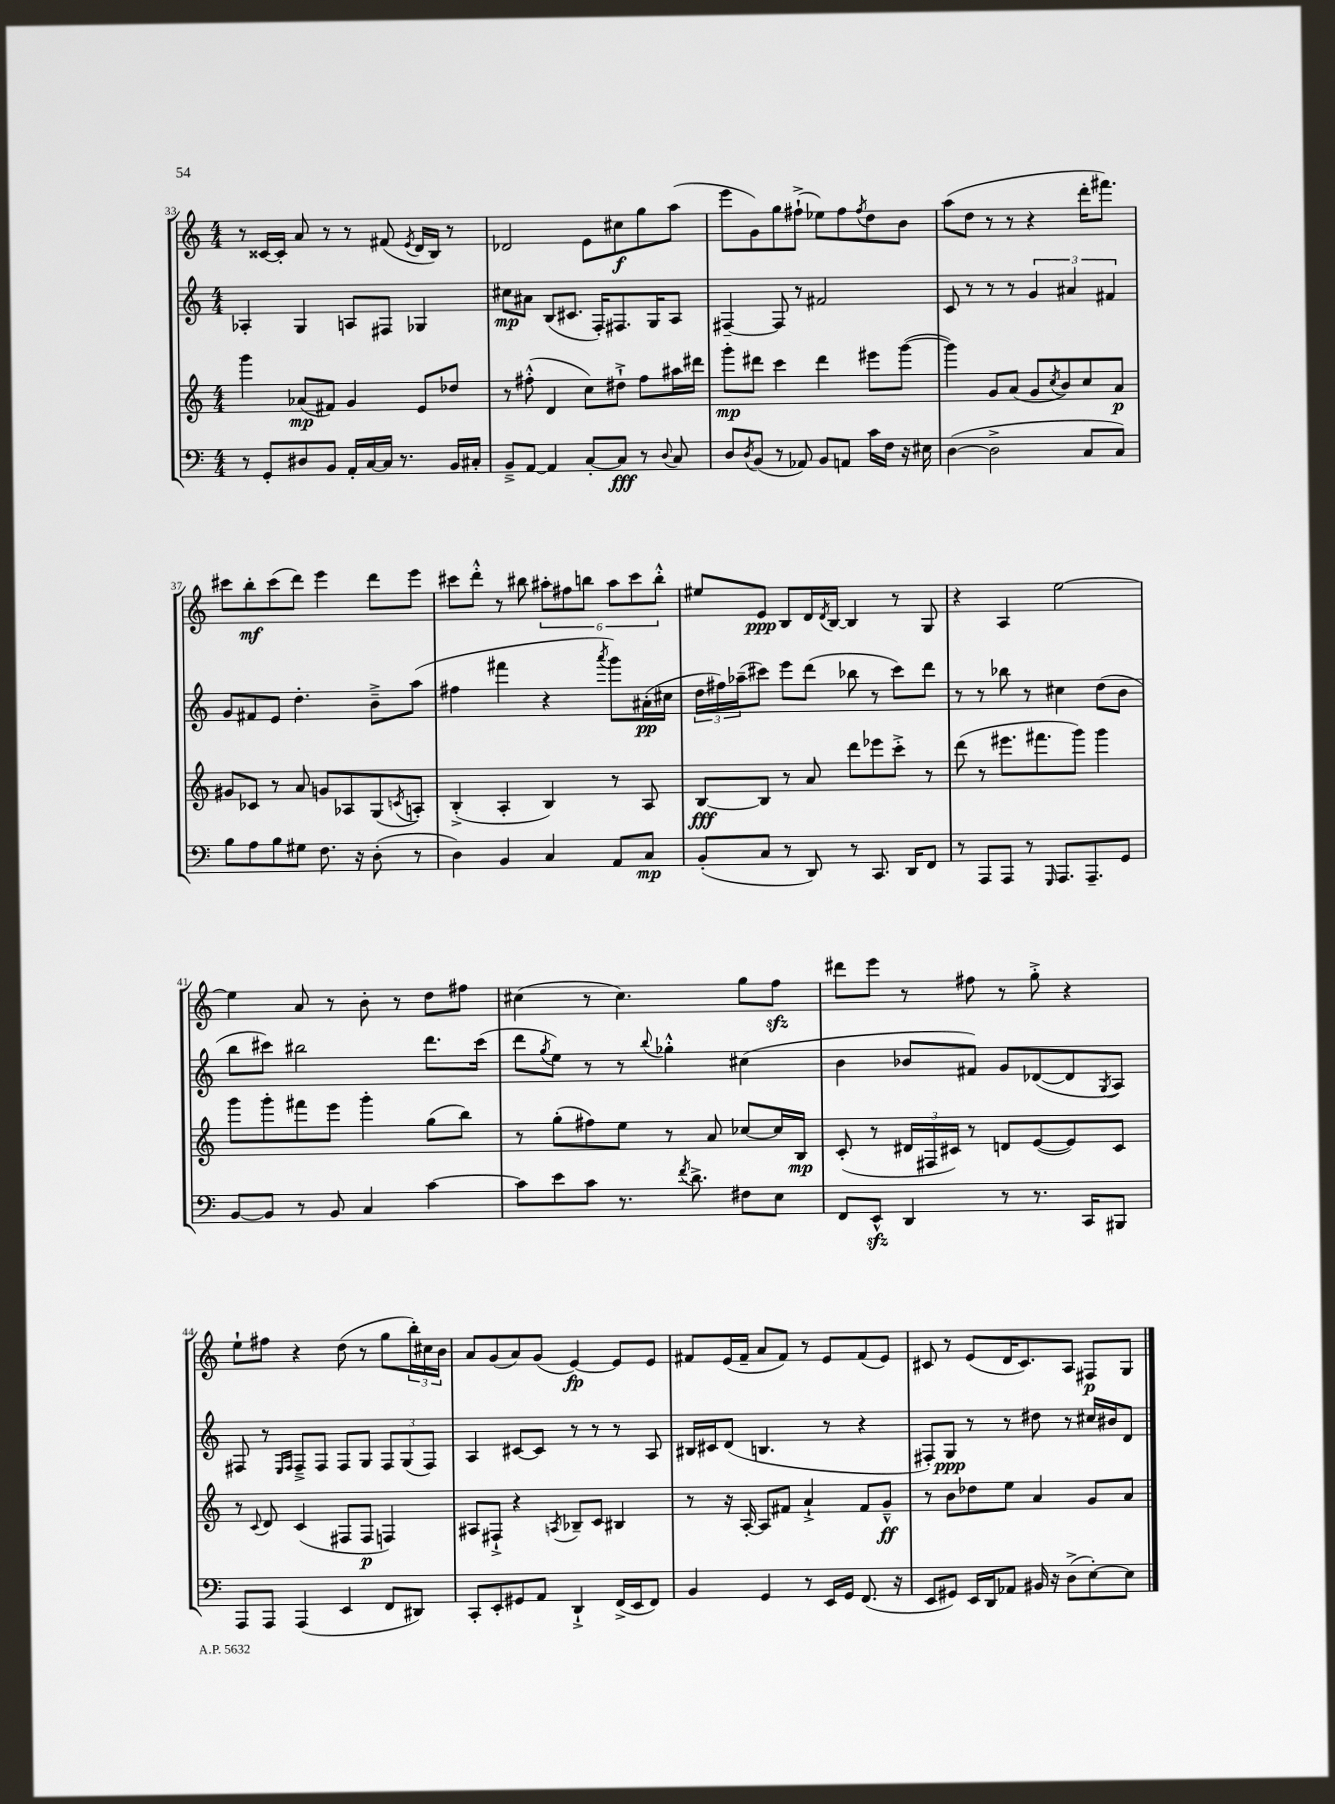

**kern	**dynam	**kern	**dynam	**kern	**dynam	**kern	**dynam
*part4	*part4	*part3	*part3	*part2	*part2	*part1	*part1
*staff4	*staff4	*staff3	*staff3	*staff2	*staff2	*staff1	*staff1
*clefF4	*	*clefG2	*	*clefG2	*	*clefG2	*
*k[]	*	*k[]	*	*k[]	*	*k[]	*
*M4/4	*	*M4/4	*	*M4/4	*	*M4/4	*
=33	=33	=33	=33	=33	=33	=33	=33
8r	.	4ggg\	.	4A-X'/	.	8r	.
8GG'/L	.	.	.	.	.	[16c##X/LL	.
.	.	.	.	.	.	16c##'/JJ]	.
8D#X/	.	(8a-X/L	mp	4G/	.	8a/	.
8BB/J	.	8f#X/J)	.	.	.	8r	.
16AA'/LL	.	4g/	.	8An/L	.	8r	.
[16C/	.	.	.	.	.	.	.
16C/JJ]	.	.	.	8F#X/J	.	(8f#X/	.
8.r	.	.	.	.	.	.	.
.	.	.	.	.	.	8qe/	.
.	.	8e/L	.	4G-X/	.	16d/LL	.
.	.	.	.	.	.	16B/JJ)	.
16BB/LL	.	8dd-X/J	.	.	.	8r	.
16C#X'/JJ	.	.	.	.	.	.	.
=34	=34	=34	=34	=34	=34	=34	=34
8BB~^/L	.	8r	.	8cc#X\L	mp	2d-X/	.
[8AA/J	.	(8ff#X'^^\	.	8a#X\J	.	.	.
4AA/]	.	4d/	.	(8B/L	.	.	.
.	.	.	.	8.c#X/J	.	.	.
[8C'/L	.	8cc\L)	.	.	.	8e\L	.
.	.	.	.	16F'/KL)	.	.	.
8C/J]	fff	8dd#X`^\J	.	8.F#X/	.	8cc#X\	f
8r	.	8ff#\L	.	.	.	8gg\	.
.	.	.	.	16G/K	.	.	.
8qqD/	.	.	.	.	.	.	.
8C/	.	16aa#X\L	.	8A/J	.	(8aa\J	.
.	.	16ddd#X\JJ	.	.	.	.	.
=35	=35	=35	=35	=35	=35	=35	=35
8D/L	.	8ggg'\L	mp	[4F#X~/	.	8eee\L	.
8qD/	.	.	.	.	.	.	.
(8BB/J	.	8ddd#X\J	.	.	.	8g\)	.
8r	.	4ccc\	.	8F#/]	.	8gg\	.
8AA-X/)	.	.	.	8r	.	(8ff#X`^\J	.
8BB/L	.	4ddd#\	.	2f#X/	.	8ee-X\L)	.
8AAn/J	.	.	.	.	.	8ff#\	.
.	.	.	.	.	.	8qff#/	.
16c\LL	.	8eee#X\L	.	.	.	8dd\	.
16F\JJ	.	.	.	.	.	.	.
16r	.	([8ggg\J	.	.	.	8b\J	.
16E#X\	.	.	.	.	.	.	.
=36	=36	=36	=36	=36	=36	=36	=36
([4D\	.	4ggg\])	.	8c/	.	(8aa\L	.
.	.	.	.	8r	.	8dd\J	.
2D^\]	.	8g/L	.	8r	.	8r	.
.	.	(8a/J	.	8r	.	8r	.
.	.	8g/L	.	6g/	.	4r	.
.	.	8qcc/	.	.	.	.	.
.	.	8b/)	.	.	.	.	.
.	.	.	.	6a#X/	.	.	.
8C/L	.	8cc/	.	.	.	16ddd'\KL	.
.	.	.	.	.	.	8.fff#X\J)	.
.	.	.	.	6f#X/	.	.	.
8C/J)	.	8a/J	p	.	.	.	.
!!LO:LB:g=z
=37	=37	=37	=37	=37	=37	=37	=37
8B\L	.	8g#X/L	.	8g/L	.	8ccc#X\L	.
8A\	.	8c-X/J	.	8f#X/	.	8bb'\	mf
8B\	.	8r	.	8e/J	.	(8ccc#\	.
8G#X\J	.	8a/	.	4.dd'\	.	8ddd\J)	.
8.F\	.	8gn/L	.	.	.	4eee\	.
.	.	8A-X/	.	.	.	.	.
16r	.	.	.	.	.	.	.
(8D'\	.	(8G/	.	8b~^\L	.	8ddd\L	.
.	.	8qcn/	.	.	.	.	.
8r	.	8An'/J)	.	(8aa\J	.	8eee\J	.
=38	=38	=38	=38	=38	=38	=38	=38
4D\)	.	(4B'^/	.	4ff#X\	.	8ccc#X\L	.
.	.	.	.	.	.	8ddd'^^\J	.
4BB/	.	4A'/	.	4fff#X\	.	8r	.
.	.	.	.	.	.	8bb#X\	.
4C/	.	4B/)	.	4r	.	12aa#X'\L	.
.	.	.	.	.	.	12ff#X\	.
.	.	.	.	.	.	12bbn\J	.
.	.	.	.	8qaaa/	.	.	.
8AA/L	.	8r	.	8ggg\L)	.	12aa#\L	.
.	.	.	.	.	.	12ccc#\	.
8C/J	mp	8A/	.	(16a#X'\L	pp	.	.
.	.	.	.	.	.	12bb'^^\J	.
.	.	.	.	16cc#X\JJ	.	.	.
=39	=39	=39	=39	=39	=39	=39	=39
(8BB'/L	.	[8B/L	fff	24dd\LL	.	8ee#X/L	.
.	.	.	.	24ff#X\)	.	.	.
.	.	.	.	(24aa-X~\J	.	.	.
8C/J	.	8B/J]	.	8ccc#X\J)	.	8e/J	ppp
8r	.	8r	.	8eee\L	.	8B/L	.
8DD/)	.	8a/	.	(8ddd\J	.	16d/L	.
.	.	.	.	.	.	8qd/	.
.	.	.	.	.	.	[16B/JJ	.
8r	.	8ddd\L	.	8bb-X\	.	4B/]	.
8.CC/	.	8eee-X\	.	8r	.	.	.
.	.	8ccc'^\J	.	8ccc#\L)	.	8r	.
16DD/KL	.	.	.	.	.	.	.
8FF/J	.	8r	.	8ddd\J	.	8G/	.
=40	=40	=40	=40	=40	=40	=40	=40
8r	.	(8ddd\	.	8r	.	4r	.
8AAA/L	.	8r	.	8r	.	.	.
8AAA/J	.	8.eee#X\L	.	8bb-X\	.	4A/	.
8r	.	.	.	8r	.	.	.
.	.	8.fff#X\	.	.	.	.	.
16qqGGG/	.	.	.	.	.	.	.
8.AAA/L	.	.	.	4cc#X\	.	[2ee\	.
.	.	8ggg\J)	.	.	.	.	.
8.AAA~/	.	.	.	.	.	.	.
.	.	4ggg\	.	(8dd\L	.	.	.
8GG/J	.	.	.	8b\J	.	.	.
!!LO:LB:g=z
=41	=41	=41	=41	=41	=41	=41	=41
[8BB/L	.	8ggg\L	.	8bb\L	.	4ee\]	.
8BB/J]	.	8ggg'\	.	8ccc#X\J)	.	.	.
8r	.	8fff#X\	.	2bb#X\	.	8a/	.
8BB/	.	8eee\J	.	.	.	8r	.
4C/	.	4ggg'\	.	.	.	8b'\	.
.	.	.	.	.	.	8r	.
[4c\	.	(8gg\L	.	8.ddd\L	.	8dd\L	.
.	.	8bb\J)	.	.	.	8ff#X\J	.
.	.	.	.	(16ccc#\Jk	.	.	.
=42	=42	=42	=42	=42	=42	=42	=42
8c\L]	.	8r	.	8ddd\L	.	(4cc#X\	.
.	.	.	.	8qgg/	.	.	.
8e\	.	(8gg'\L	.	8ee\J)	.	.	.
8c\J	.	8ff#X\)	.	8r	.	8r	.
8.r	.	8ee\J	.	8r	.	4.cc#\)	.
.	.	.	.	8qqbb/	.	.	.
.	.	8r	.	4gg-X'^^\	.	.	.
8qf/	.	.	.	.	.	.	.
8.d^\	.	.	.	.	.	.	.
.	.	8a/	.	.	.	.	.
8F#X\L	.	[8cc-X/L	.	(4cc#X\	.	8gg\L	.
8E\J	.	16cc-/L]	.	.	.	8ffzz\J	.
.	.	16B/JJ	mp	.	.	.	.
=43	=43	=43	=43	=43	=43	=43	=43
8FF/L	.	(8c'/	.	4b\	.	8ddd#X\L	.
8EEzz^^/J	.	8r	.	.	.	8eee\J	.
4DD/	.	24d#X/LL	.	8b-X/L	.	8r	.
.	.	24F#X/	.	.	.	.	.
.	.	24c#X/JJ)	.	.	.	.	.
.	.	8r	.	8f#X/J)	.	8ff#X\	.
8r	.	8dn/L	.	8g/L	.	8r	.
8.r	.	([8e/	.	([8d-X/	.	8gg'^\	.
.	.	8e/])	.	8d-/]	.	4r	.
16CC/KL	.	.	.	.	.	.	.
.	.	.	.	8qG/	.	.	.
8BBB#X/J	.	8c#/J	.	8A/J)	.	.	.
!!LO:LB:g=z
=44	=44	=44	=44	=44	=44	=44	=44
8AAA/L	.	8r	.	8F#X/	.	8ee`\L	.
.	.	8qqc/	.	.	.	.	.
8AAA/J	.	8d/	.	8r	.	8ff#X\J	.
.	.	.	.	16qqE/LL	.	.	.
.	.	.	.	16qqF#/JJ	.	.	.
(4AAA/	.	(4c/	.	8F#~^/L	.	4r	.
.	.	.	.	8F#/J	.	.	.
4EE/	.	8F#X/L	.	8F#/L	.	(8dd\	.
.	.	8F#/J	p	8G/J	.	8r	.
8FF/L	.	4Fn/)	.	12F#/L	.	8gg\L	.
.	.	.	.	(12G/	.	.	.
8DD#X/J)	.	.	.	.	.	24bb'\L)	.
.	.	.	.	12F#/J)	.	24cc#X\	.
.	.	.	.	.	.	24b\JJ	.
=45	=45	=45	=45	=45	=45	=45	=45
8CC'/L	.	8A#X/L	.	4A/	.	8a/L	.
8EE'/	.	8F#X`^/J	.	.	.	(8g/	.
8GG#X/	.	4r	.	[8c#X/L	.	8a/)	.
8AA/J	.	.	.	8c#/J]	.	(8g/J	.
.	.	8qAn/	.	.	.	.	.
4DD`^/	.	8B-X~/L	.	8r	.	[4e/)	fp
.	.	8c/J	.	8r	.	.	.
(16FF^/LL	.	4B#X/	.	8r	.	8e/L]	.
16EE/J	.	.	.	.	.	.	.
8FF/J)	.	.	.	8A/	.	8e/J	.
=46	=46	=46	=46	=46	=46	=46	=46
4BB/	.	8r	.	16B#X/LL	.	8f#X/L	.
.	.	.	.	16c#X/J	.	.	.
.	.	16r	.	(8d/J	.	(16e/L	.
.	.	[16A'/	.	.	.	16f#~/JJ	.
4GG/	.	8A/L]	.	4.Bn/	.	8a/L	.
.	.	8f#X/J	.	.	.	8f#/J)	.
8r	.	4a`^/	.	.	.	8r	.
16EE/LL	.	.	.	8r	.	8e/L	.
16GG/JJ	.	.	.	.	.	.	.
(8.FF/	.	8f#/L	.	4r	.	(8f#/	.
.	.	8g~^^/J	ff	.	.	8e/J)	.
16r	.	.	.	.	.	.	.
=47	=47	=47	=47	=47	=47	=47	=47
8EE/L	.	8r	.	8F#X'/L)	.	8c#X/	.
8GG#X/J)	.	8b\L	.	8G/J	ppp	8r	.
16EE/LL	.	8dd-X\	.	8r	.	(8e/L	.
16DD/J	.	.	.	.	.	.	.
8AA-X/J	.	8ee\J	.	8r	.	16d/K	.
.	.	.	.	.	.	8.c#/)	.
16BB#X/	.	4a/	.	8dd#X\	.	.	.
16r	.	.	.	.	.	.	.
(8D^\L	.	.	.	8r	.	8A/J	.
[8E'\)	.	8g/L	.	16cc#X/LL	.	8F#X/L	p
.	.	.	.	16b#X/J	.	.	.
8E\J]	.	8a/J	.	8d/J	.	8G/J	.
==	==	==	==	==	==	==	==
*-	*-	*-	*-	*-	*-	*-	*-
